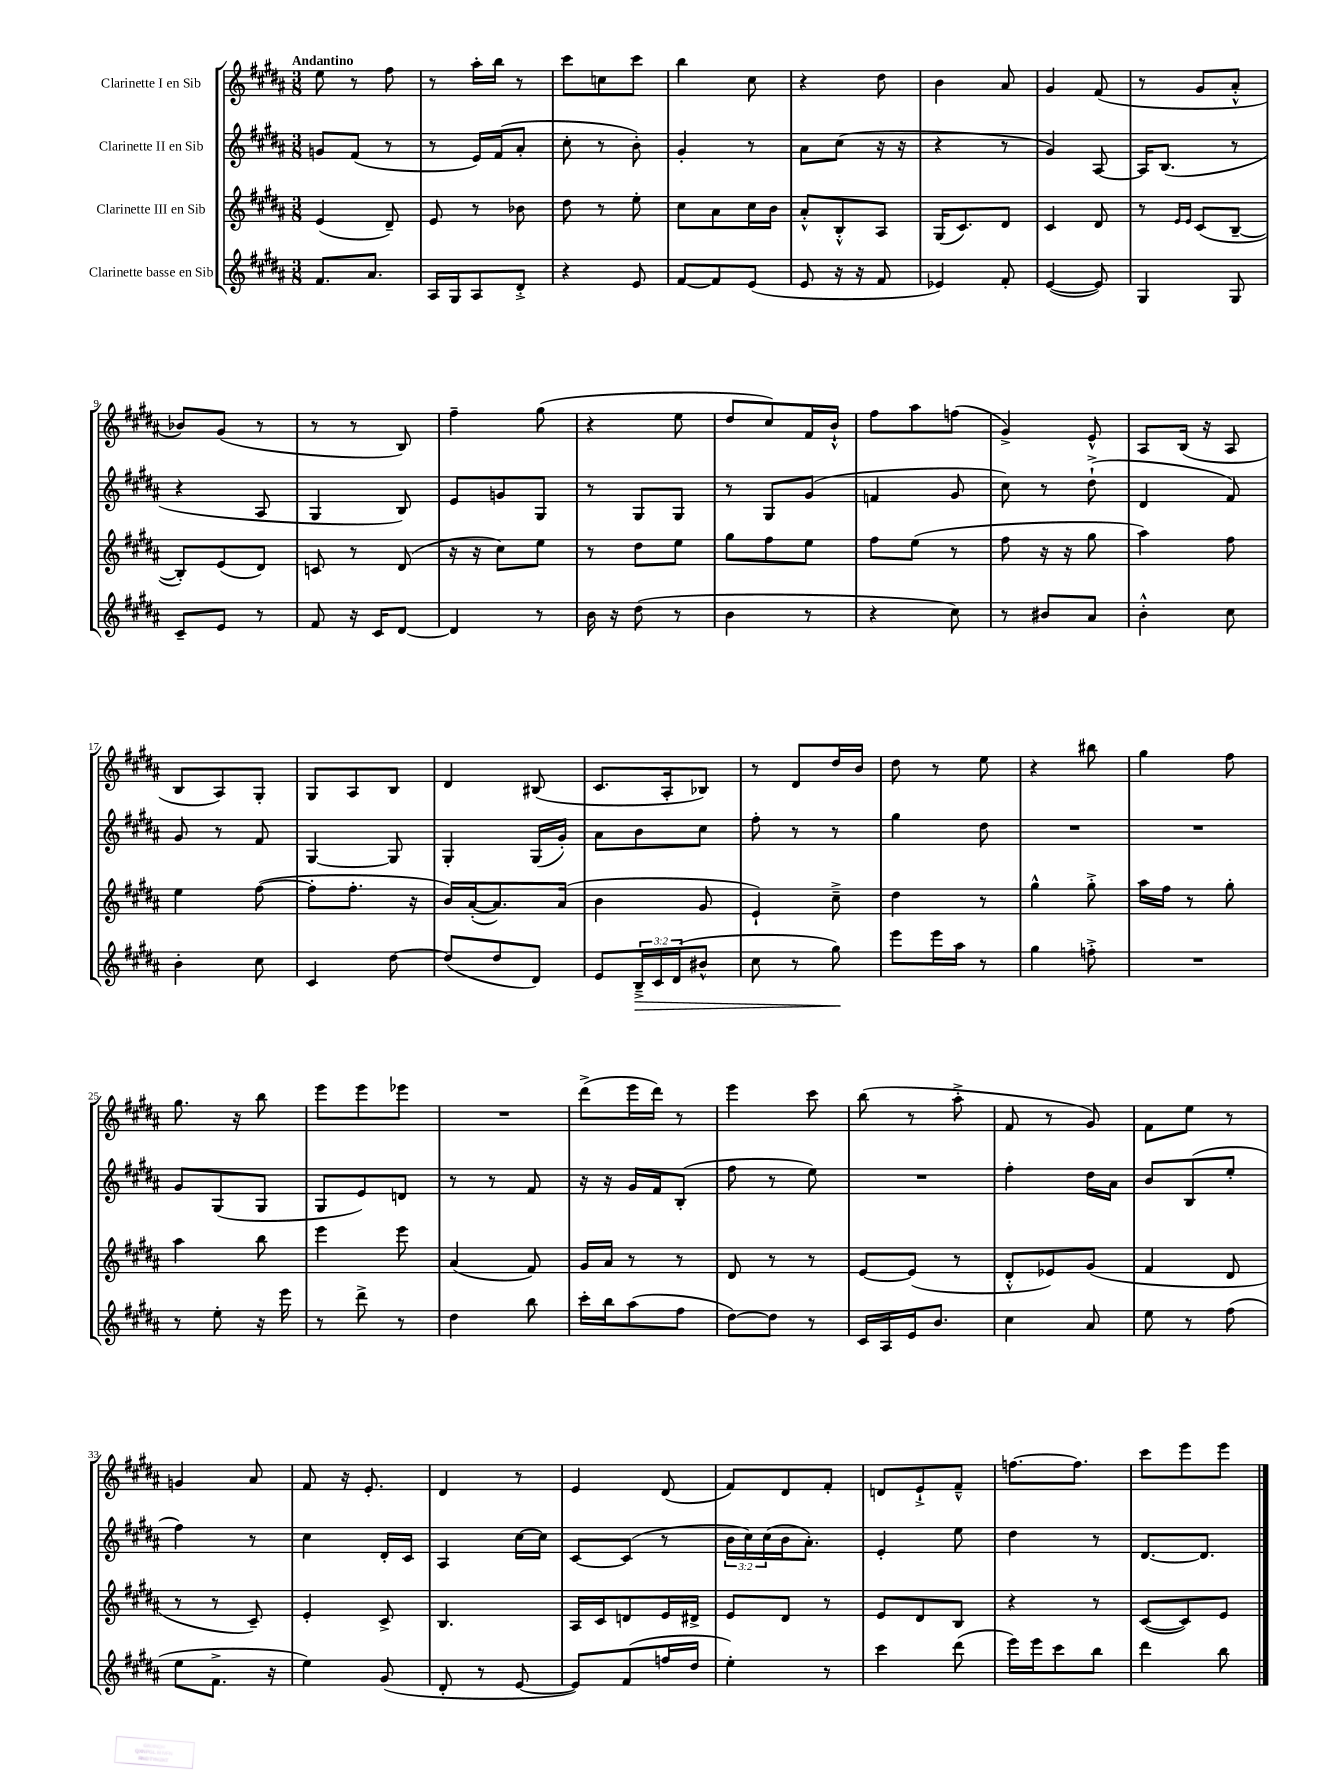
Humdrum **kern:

**kern	**dynam	**kern	**kern	**kern
*part4	*part4	*part3	*part2	*part1
*staff4	*staff4	*staff3	*staff2	*staff1
*I"Clarinette basse en Sib	*	*I"Clarinette III en Sib	*I"Clarinette II en Sib	*I"Clarinette I en Sib
*clefG2	*	*clefG2	*clefG2	*clefG2
*k[f#c#g#d#a#]	*	*k[f#c#g#d#a#]	*k[f#c#g#d#a#]	*k[f#c#g#d#a#]
*M3/8	*	*M3/8	*M3/8	*M3/8
=1	=1	=1	=1	=1
!	!	!	!	!LO:TX:a:B:t=Andantino
8.f#/L	.	(4e/	8gn/L	8ee\
.	.	.	(8f#/J	8r
8.a#/J	.	.	.	.
.	.	8d#~/)	8r	8ff#\
=2	=2	=2	=2	=2
16A#/LL	.	8e/	8r	8r
16G#/J	.	.	.	.
8A#/	.	8r	16e/LL)	16aa#'\LL
.	.	.	(16f#/J	16bb\JJ
8d#'^/J	.	8b-X\	8a#'/J	8r
=3	=3	=3	=3	=3
4r	.	8dd#\	8cc#'\	8ccc#\L
.	.	8r	8r	8ccn\
8e/	.	8ee'\	8b'\)	8ccc#\J
=4	=4	=4	=4	=4
[8f#/L	.	8cc#\L	4g#'/	4bb\
8f#/]	.	8a#\	.	.
(8e/J	.	16cc#\L	8r	8cc#\
.	.	16b\JJ	.	.
=5	=5	=5	=5	=5
8e/	.	8a#'^^/L	8a#\L	4r
16r	.	8B'^^/	(8cc#\J	.
16r	.	.	.	.
8f#/	.	8A#/J	16r	8dd#\
.	.	.	16r	.
=6	=6	=6	=6	=6
4e-X/)	.	(16G#/KL	4r	4b\
.	.	8.c#/)	.	.
8f#'/	.	8d#/J	8r	8a#/
=7	=7	=7	=7	=7
([4e/	.	4c#/	4g#/)	4g#/
8e/])	.	8d#/	[8A#/	(8f#/
=8	=8	=8	=8	=8
4G#/	.	8r	16A#/KL]	8r
.	.	.	(8.B/J	.
.	.	16qqe/LL	.	.
.	.	16qqe/JJ	.	.
.	.	(8c#/L	.	8g#/L
8G#/	.	[8B~/J	8r	8a#'^^/J
!!LO:LB:g=z
=9	=9	=9	=9	=9
8c#~/L	.	8B'/L])	4r	8b-X/L)
8e/J	.	(8e/	.	(8g#/J
8r	.	8d#/J)	8A#/	8r
=10	=10	=10	=10	=10
8f#/	.	8cn/	4G#/	8r
16r	.	8r	.	8r
16c#/KL	.	.	.	.
[8d#/J	.	(8d#/	8B/)	8B/)
=11	=11	=11	=11	=11
4d#/]	.	16r	8e/L	4ff#~\
.	.	16r	.	.
.	.	8cc#\L)	8gn/	.
8r	.	8ee\J	8G#/J	(8gg#\
=12	=12	=12	=12	=12
16b\	.	8r	8r	4r
16r	.	.	.	.
(8dd#\	.	8dd#\L	8G#/L	.
8r	.	8ee\J	8G#/J	8ee\
=13	=13	=13	=13	=13
4b\	.	8gg#\L	8r	8dd#/L
.	.	8ff#\	8G#/L	8cc#/)
8r	.	8ee\J	(8g#/J	16f#/L
.	.	.	.	16b`^^/JJ
=14	=14	=14	=14	=14
4r	.	8ff#\L	4fn/	8ff#\L
.	.	(8ee\J	.	8aa#\
8cc#\)	.	8r	8g#/	(8ffn\J
=15	=15	=15	=15	=15
8r	.	8ff#\	8cc#\)	4g#^/)
8b#X/L	.	16r	8r	.
.	.	16r	.	.
8a#/J	.	8gg#\	(8dd#`^\	8e^^/
=16	=16	=16	=16	=16
4b'^^\	.	4aa#\)	4d#/	8A#/L
.	.	.	.	(16B/Jk
.	.	.	.	16r
8cc#\	.	8ff#\	8f#/)	8A#/
!!LO:LB:g=z
=17	=17	=17	=17	=17
4b'\	.	4ee\	8g#/	8B/L
.	.	.	8r	8A#/)
8cc#\	.	([8ff#\	8f#/	8G#'/J
=18	=18	=18	=18	=18
4c#/	.	8ff#'\L]	[4G#/	8G#/L
.	.	8.ff#'\J	.	8A#/
[8dd#\	.	.	8G#/]	8B/J
.	.	16r	.	.
=19	=19	=19	=19	=19
(8dd#/L]	.	16b/LL)	4G#'/	4d#/
.	.	([16a#'/J	.	.
8dd#/	.	8.a#/])	.	.
8d#/J)	.	.	(16G#/LL	(8B#X/
.	.	(16a#/Jk	16g#'/JJ)	.
=20	=20	=20	=20	=20
8e/L	.	4b\	8a#\L	8.c#/L
!	!LO:HP:b	!	!	!
24B~^/L	>	.	8b\	.
24c#/	.	.	.	.
.	.	.	.	16A#'/k
(24d#/J	.	.	.	.
8b#X^^/J	.	8g#/	8cc#\J	8B-X/J)
=21	=21	=21	=21	=21
8cc#\	.	4e`/)	8ff#'\	8r
8r	.	.	8r	8d#/L
8gg#\)	.	8cc#~^\	8r	16dd#/L
.	.	.	.	16b/JJ
.	]	.	.	.
=22	=22	=22	=22	=22
8eee\L	.	4dd#\	4gg#\	8dd#\
16eee\L	.	.	.	8r
16aa#\JJ	.	.	.	.
8r	.	8r	8dd#\	8ee\
=23	=23	=23	=23	=23
4gg#\	.	4gg#^^\	4.r	4r
8ffn'^\	.	8gg#'^\	.	8bb#X\
=24	=24	=24	=24	=24
4.r	.	16aa#\LL	4.r	4gg#\
.	.	16ff#\JJ	.	.
.	.	8r	.	.
.	.	8gg#'\	.	8ff#\
!!LO:LB:g=z
=25	=25	=25	=25	=25
8r	.	4aa#\	8g#/L	8.gg#\
8ee'\	.	.	(8G#/	.
.	.	.	.	16r
16r	.	8bb\	8G#/J	8bb\
16eee\	.	.	.	.
=26	=26	=26	=26	=26
8r	.	4eee\	8G#/L	8eee\L
8ddd#^\	.	.	8e/)	8eee\
8r	.	8eee\	8dn/J	8eee-X\J
=27	=27	=27	=27	=27
4dd#\	.	(4a#/	8r	4.r
.	.	.	8r	.
8bb\	.	8f#/)	8f#/	.
=28	=28	=28	=28	=28
16ccc#'\LL	.	16g#/LL	16r	(8ddd#^\L
16bb\J	.	16a#/JJ	16r	.
(8aa#\	.	8r	16g#/LL	16eee\L
.	.	.	16f#/J	16ddd#\JJ)
8ff#\J	.	8r	(8B'/J	8r
=29	=29	=29	=29	=29
[8dd#\L)	.	8d#/	8ff#\	4eee\
8dd#\J]	.	8r	8r	.
8r	.	8r	8ee\)	8ccc#\
=30	=30	=30	=30	=30
16c#/LL	.	[8e/L	4.r	(8bb\
16A#/	.	.	.	.
16e/J	.	(8e/J]	.	8r
8.b/J	.	.	.	.
.	.	8r	.	8aa#'^\
=31	=31	=31	=31	=31
4cc#\	.	8d#'^^/L	4ff#'\	8f#/
.	.	8e-X/)	.	8r
8a#/	.	(8g#/J	16dd#\LL	8g#/)
.	.	.	16a#\JJ	.
=32	=32	=32	=32	=32
8ee\	.	4f#/	8b/L	8f#\L
8r	.	.	(8B/	8ee\J
(8ff#\	.	8d#/	8ee'/J	8r
!!LO:LB:g=z
=33	=33	=33	=33	=33
8ee\L	.	8r	4ff#\)	4gn/
8.f#^\J	.	8r	.	.
.	.	8c#~/)	8r	8a#/
16r	.	.	.	.
=34	=34	=34	=34	=34
4ee\)	.	4e'/	4cc#\	8f#/
.	.	.	.	16r
.	.	.	.	8.e'/
(8g#/	.	8c#^/	16d#'/LL	.
.	.	.	16c#/JJ	.
=35	=35	=35	=35	=35
8d#'/	.	4.B/	4A#/	4d#/
8r	.	.	.	.
[8e/	.	.	[16cc#\LL	8r
.	.	.	16cc#\JJ]	.
=36	=36	=36	=36	=36
8e/L])	.	16A#/LL	[8c#/L	4e/
.	.	16c#/J	.	.
(8f#/	.	8dn/	(8c#/J]	.
16ffn/L	.	16e/L	8r	(8d#/
16dd#/JJ	.	16d#X^/JJ	.	.
=37	=37	=37	=37	=37
4ee'\)	.	8e/L	24b\LL	8f#/L)
.	.	.	24cc#\)	.
.	.	.	(24cc#\	.
.	.	8d#/J	16b\J	8d#/
.	.	.	8.a#'\J)	.
8r	.	8r	.	8f#'/J
=38	=38	=38	=38	=38
4ccc#\	.	8e/L	4e'/	8dn/L
.	.	8d#/	.	8e`^/
(8ddd#\	.	8B/J	8ee\	8f#~^^/J
=39	=39	=39	=39	=39
16eee\LL)	.	4r	4dd#\	[8.ffn\L
16eee\J	.	.	.	.
8ccc#\	.	.	.	.
.	.	.	.	8.ff\J]
8bb\J	.	8r	8r	.
=40	=40	=40	=40	=40
4ddd#\	.	([8c#/L	[8.d#/L	8ccc#\L
.	.	8c#/])	.	8eee\
.	.	.	8.d#/J]	.
8bb\	.	8e/J	.	8eee\J
==	==	==	==	==
*-	*-	*-	*-	*-
